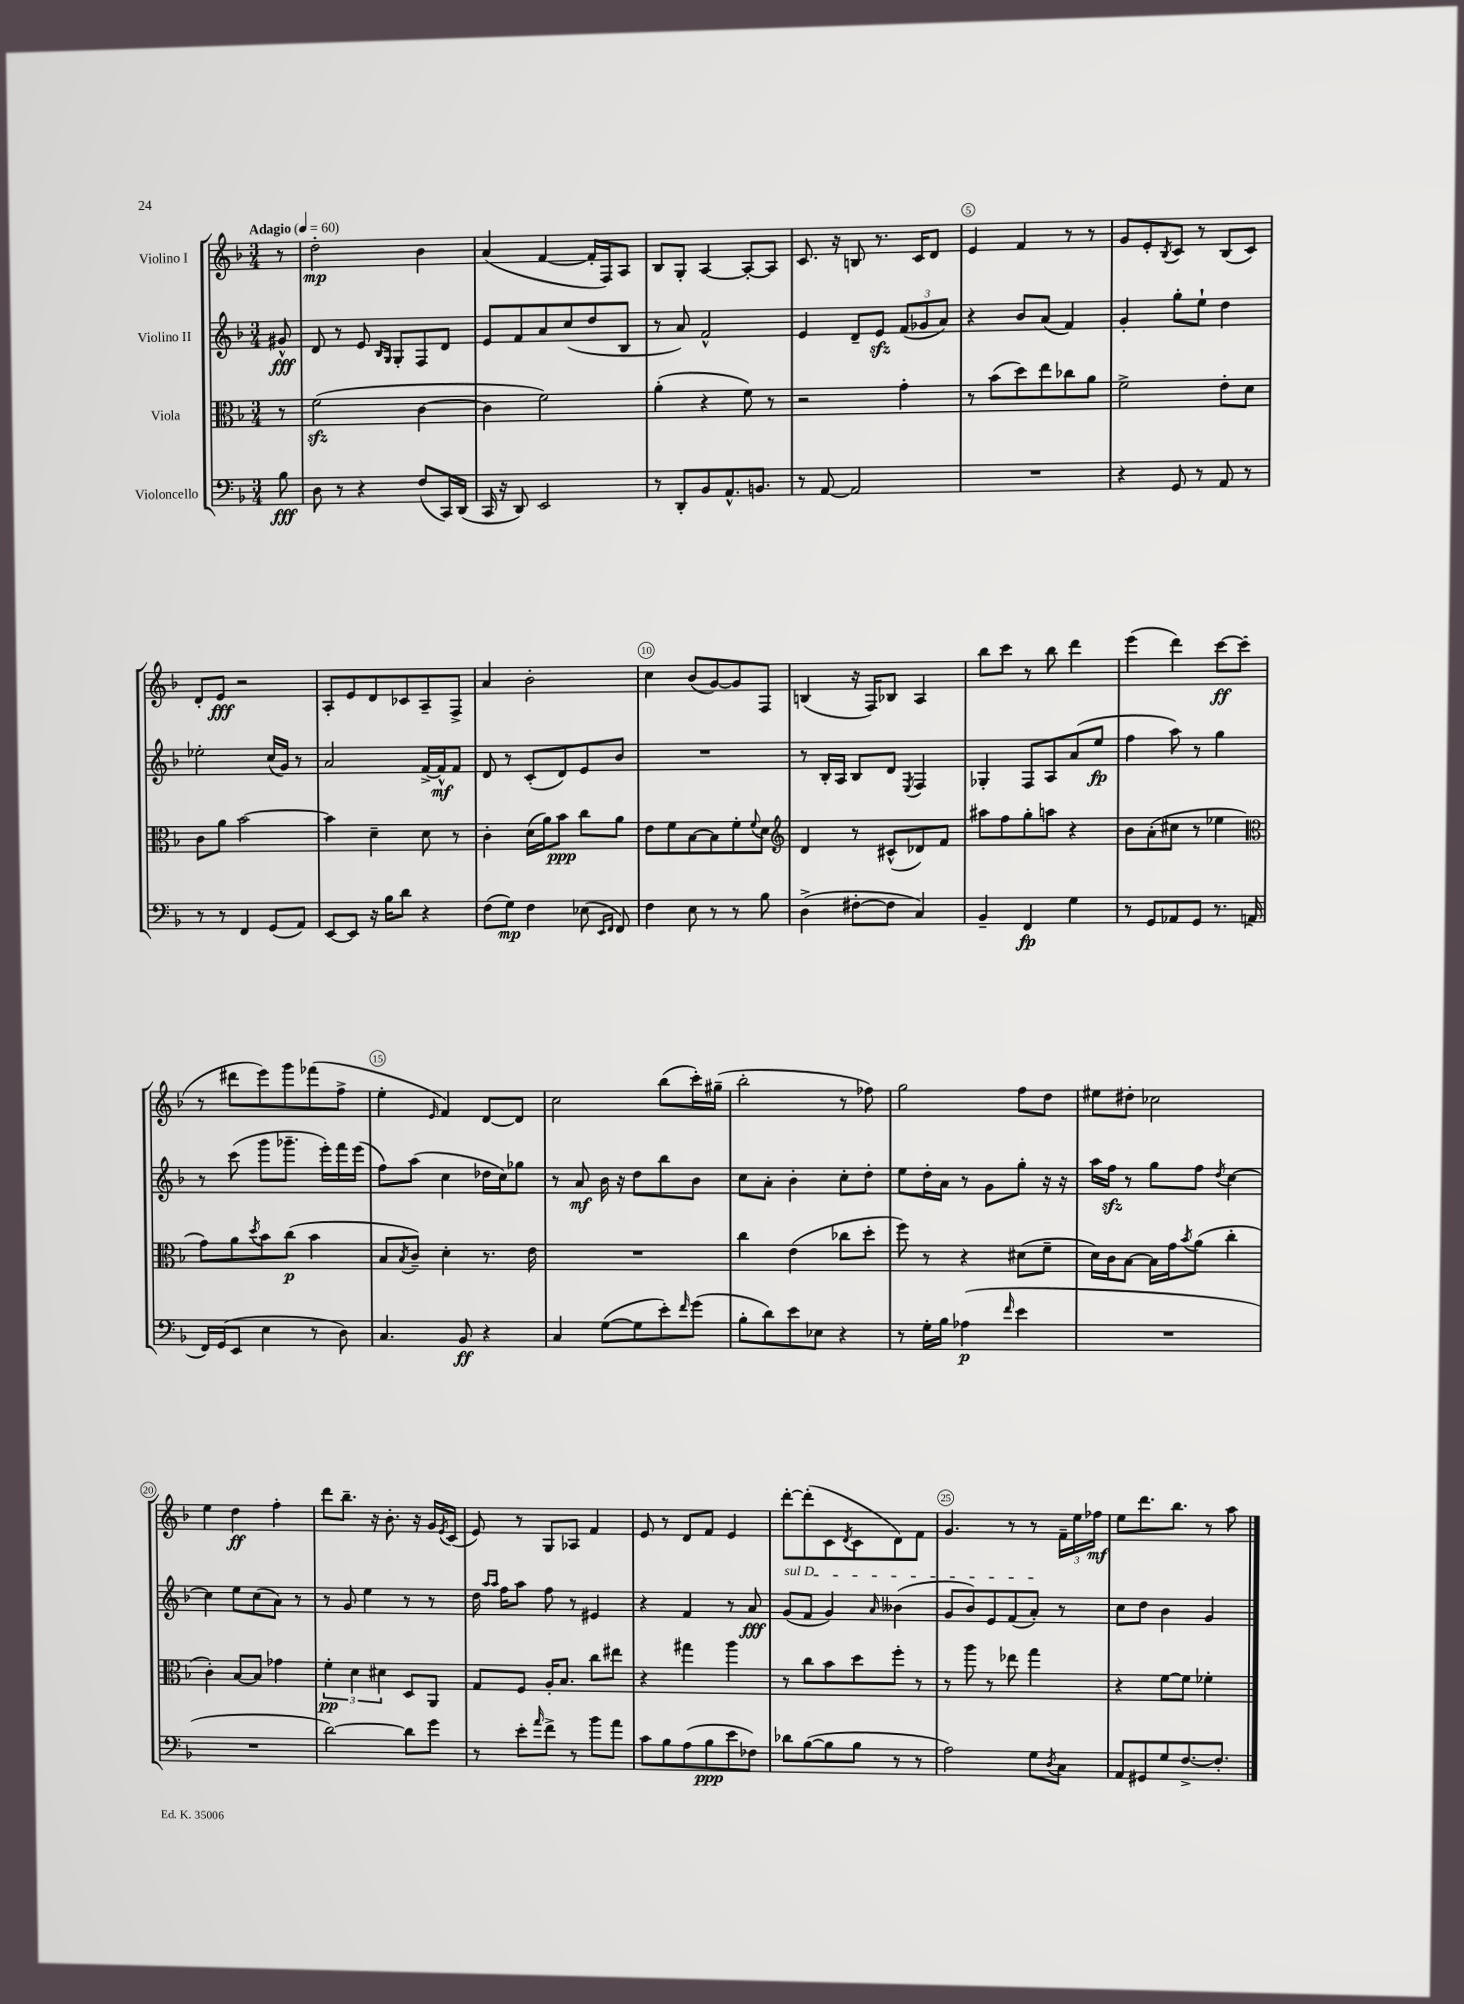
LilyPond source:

<<
\new StaffGroup <<
\new Staff = "s0" \with { instrumentName = "Violino I" } {
    \clef treble \key f \major \numericTimeSignature \time 3/4 \partial 8 \tempo "Adagio" 4 = 60
    r8 |
    d''2-.\mp bes'4 |
    a'4( f'4~ f'16-. f16) a8 |
    bes8 g8-. a4~ a8~-. a8 |
    c'8. r16 b8 r8. c'16 d'8 |
    e'4 f'4 r8 r8 |
    g'8 e'8-. \acciaccatura { bes8 } c'8 r8 bes8( c'8) |
    d'8-. e'8\fff r2 |
    a8-. e'8 d'8 ces'8 a8-- f8-> |
    a'4 bes'2-. |
    c''4 bes'8( g'8~) g'8 f8 |
    b4( r16 f16) bes8 a4 |
    bes''8 c'''8 r8 bes''8 d'''4 |
    e'''4( d'''4) c'''8~\ff c'''8( |
    r8 dis'''8 e'''8) g'''8 fes'''8( f''8-> |
    e''4-. \grace { e'16 } f'4) d'8~ d'8 |
    c''2 bes''8( c'''16-.) gis''16--( |
    bes''2-. r8 fes''8) |
    g''2 f''8 d''8 |
    eis''8 dis''8-. ces''2 |
    e''4 d''4\ff f''4-. |
    d'''8 bes''8.-- r16 bes'8.-. r16 g'16 \acciaccatura { e'8 } c'16( |
    e'8) r8 g8 aes8 f'4 |
    e'8 r8 d'8 f'8 e'4 |
    d'''8~-. d'''8-.( c'8 \acciaccatura { d'8 } c'8 d'8) f'8 |
    g'4. r8 r8 \tuplet 3/2 { f'16-- e''16 fes''16\mf } |
    e''8 d'''8. bes''8. r8 a''8 \bar "|." |
}
\new Staff = "s1" \with { instrumentName = "Violino II" } {
    \clef treble \key f \major \numericTimeSignature \time 3/4 \partial 8
    gis'8-^\fff |
    d'8 r8 e'8 \grace { bes16 g16 } g8-. f8 d'8 |
    e'8 f'8 a'8 c''8( d''8 bes8 |
    r8 a'8) f'2-^ |
    e'4 d'8-- e'8\sfz \tuplet 3/2 { f'8( ges'8 a'8) } |
    r4 bes'8 a'8( f'4) |
    g'4-. g''8-. e''8-! d''4 |
    ees''2-. c''16( g'16) r8 |
    a'2 f'16~-> f'16-^\mf f'8 |
    d'8 r8 c'8-.( d'8) e'8 bes'8 |
    R2. |
    r8 bes16-. a16 bes8 d'8 \acciaccatura { e8 } f4 |
    ges4-. f8 a8 a'8( e''8\fp |
    f''4 a''8) r8 g''4 |
    r8 c'''8( g'''8 ges'''8.-- e'''16-.) f'''16 e'''16( |
    f''8) a''8( c''4 des''16 c''16) ges''8 |
    r8 a'8\mf bes'16 r16 d''8 bes''8 bes'8 |
    c''8 a'8-. bes'4-. c''8-. d''8-. |
    e''8 d''16-. a'16 r8 g'8 g''8-. r16 r16 |
    a''16 f''16\sfz r8 g''8 f''8 \acciaccatura { d''8 } c''4~ |
    c''4 e''8 c''8( a'8) r8 |
    r8 g'8 e''4 r8 r8 |
    d''16 \grace { a''16 a''16 } f''16 a''8 f''8 r8 eis'4 |
    r4 f'4 r8 a'8\fff |
    \once \override TextSpanner.bound-details.left.text = \markup { \italic "sul D" } g'8\startTextSpan( f'8 g'4) \grace { a'16 } beses'4( |
    g'8 bes'8) e'8 f'8( a'8-.\stopTextSpan) r8 |
    c''8 d''8 bes'4 g'4 \bar "|." |
}
\new Staff = "s2" \with { instrumentName = "Viola" } {
    \clef alto \key f \major \numericTimeSignature \time 3/4 \partial 8
    r8 |
    f'2\sfz( c'4~ |
    c'4 f'2) |
    a'4-.( r4 f'8) r8 |
    r2 g'4-. |
    r8 bes'8( d''8) e''8 ces''8 a'8 |
    f'2-> e'8-. d'8 |
    c'8 a'8 bes'2~ |
    bes'4 d'4-- d'8 r8 |
    c'4-. d'16( a'16) bes'8\ppp c''8 a'8 |
    e'8 f'8 bes8~ bes8 f'8-. \appoggiatura { f'8 } d'8 |
    \clef treble d'4 r8 cis'8-^( des'8) f'8 |
    ais''8 f''8 g''8-. a''8 r4 |
    bes'8 a'8-.( cis''8 r8 ees''4 |
    \clef alto g'8) a'8 \acciaccatura { d''8 } bes'8 c''8\p( bes'4 |
    bes8 \acciaccatura { bes8 } c'8--) d'4-. r8. e'16 |
    R2. |
    c''4 e'4( ces''8 d''8-. |
    f''8) r8 r4 dis'8( f'8-- |
    d'16) c'16 bes8~ bes16 g'16 \acciaccatura { bes'8 } a'8( c''4-. |
    c'4-.) bes8~ bes8 ges'4 |
    \tuplet 3/2 { f'4-.\pp d'4 dis'4 } d8 a,8 |
    g8 f8 a16-. bes8. c''8 eis''8 |
    r4 gis''4 a''4 |
    r8 c''8 bes'8 d''8 f''8-. r8 |
    r8 a''8 r8 ees''8 g''4 |
    r4 f'8~ f'8 fes'4-. \bar "|." |
}
\new Staff = "s3" \with { instrumentName = "Violoncello" } {
    \clef bass \key f \major \numericTimeSignature \time 3/4 \partial 8
    bes8\fff |
    d8 r8 r4 f8( c,16) d,16( |
    c,16 r16 d,8) e,2 |
    r8 d,8-. bes,8 a,8.-^ b,8. |
    r8 a,8~ a,2 |
    R2. |
    r4 g,8 r8 a,8 r8 |
    r8 r8 f,4 g,8( a,8) |
    e,8~ e,8 r16 bes16 d'8 r4 |
    f8( g8\mp) f4 ees8( \grace { e,16 f,16 } f,8) |
    f4 e8 r8 r8 bes8 |
    d4->( fis8~-. fis8 c4) |
    bes,4-- f,4\fp g4 |
    r8 g,8 aes,8 g,8 r8. a,16( |
    f,16) g,16( e,8 e4 r8 d8) |
    c4. bes,8\ff r4 |
    c4 g8~( g8 e'8-.) \grace { f'16 } g'8( |
    bes8-. d'8) e'8 ees8 r4 |
    r8 g16-. bes16 aes4\p( \grace { f'16 } e'4 |
    R2. |
    R2. |
    d'2~) d'8 g'8 |
    r8 e'8-. \grace { a'16 } f'8-> r8 bes'8 a'8 |
    c'8 bes8 a8( bes8\ppp e'8 fes8) |
    des'8 bes8~( bes8 bes8 r8 r8 |
    a2) g8 \acciaccatura { d8 } c8 |
    a,8 gis,8 g8 f8.~-> f8.-. \bar "|." |
}
>>
>>
\layout { \context { \Score \override BarNumber.break-visibility = ##(#f #t #t) barNumberVisibility = #(every-nth-bar-number-visible 5) \override BarNumber.stencil = #(make-stencil-circler 0.1 0.3 ly:text-interface::print) } }
